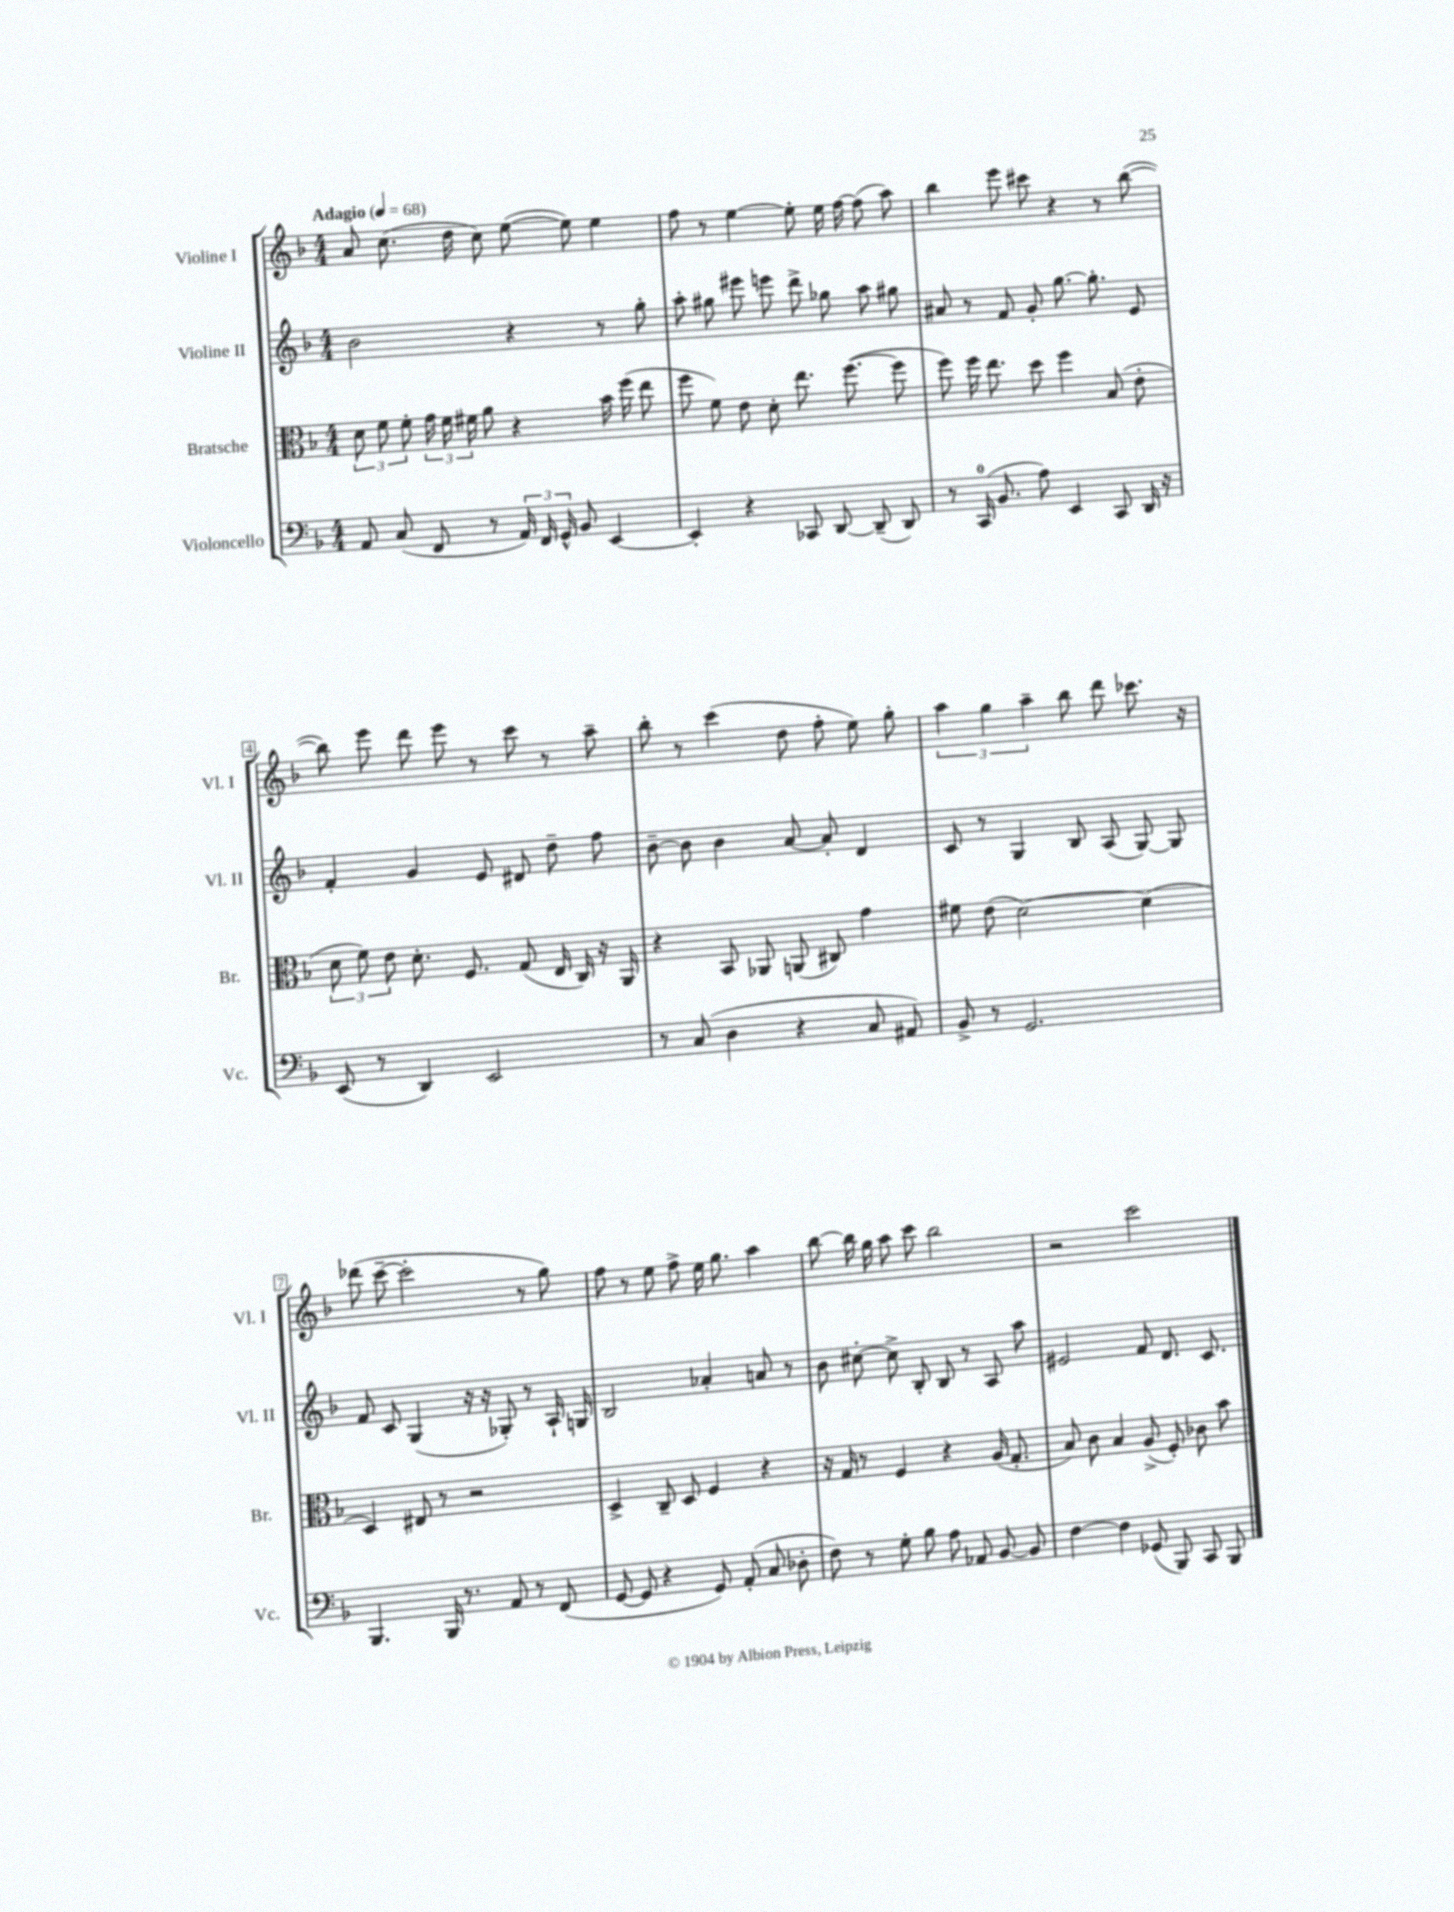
<<
\new StaffGroup <<
\new Staff = "s0" \with { instrumentName = "Violine I" shortInstrumentName = "Vl. I" } {
    \clef treble \key f \major \numericTimeSignature \time 4/4 \tempo "Adagio" 4 = 68
    \autoBeamOff a'8 c''8.( d''16 c''8) e''8~( e''8) e''4 |
    f''8 r8 e''4~ e''8-. e''16 f''16~ f''8( a''8) |
    bes''4 e'''8 cis'''8 r4 r8 bes''8~( |
    bes''8) e'''8 d'''8 e'''8 r8 c'''8 r8 a''8-- |
    bes''8-. r8 c'''4( d''8 f''8-. e''8) g''8-. |
    \tuplet 3/2 { a''4 g''4 a''4-- } bes''8 d'''8 ces'''8. r16 |
    des'''8( c'''8~-- c'''2-. r8 g''8) |
    f''8 r8 e''8 f''8-> e''16 g''8. a''4 |
    bes''8~ bes''16 g''16 a''8 c'''8 bes''2 |
    r2 c'''2 \bar "|." |
}
\new Staff = "s1" \with { instrumentName = "Violine II" shortInstrumentName = "Vl. II" } {
    \clef treble \key f \major \numericTimeSignature \time 4/4
    \autoBeamOff bes'2 r4 r8 g''8-. |
    a''8-. gis''8 eis'''8 e'''8 d'''8-> ges''8 a''8 gis''8 |
    ais'8 r8 f'8 g'8-. g''8.~ g''8.-. e'8 |
    f'4-. g'4 e'8 dis'8 d''8-- f''8 |
    bes'8~-- bes'8 bes'4 a'8~ a'8-. d'4 |
    c'8 r8 g4 bes8 a8( g8~) g8 |
    f'8 c'8 g4( r16 r16 ges8-.) r8 a16-! g16 |
    bes2 aes'4-. a'8 r8 |
    bes'8 cis''8~-. cis''8-> bes8-. bes8 r8 a8 a''8 |
    eis'2 f'8 d'8. c'8. \bar "|." |
}
\new Staff = "s2" \with { instrumentName = "Bratsche" shortInstrumentName = "Br." } {
    \clef alto \key f \major \numericTimeSignature \time 4/4
    \autoBeamOff \tuplet 3/2 { d'8 f'8 f'8-. } \tuplet 3/2 { g'16 f'16 fis'16 } a'8 r4 bes'16 f''16( e''8 |
    f''8 f'8) e'8 d'8-. e''8. f''8.~( f''8 |
    f''8) f''16 e''8. d''8 f''4 bes8( e'8-. |
    \tuplet 3/2 { d'8 f'8) e'8 } d'8.-. f8. g8( e16 c16) r16 a,16 |
    r4 bes,8 aes,8 a,8( cis8) g'4 |
    fis'8 e'8( d'2~) d'4( |
    d4) eis8 r8 r2 |
    d4-> c8-- d8 f4 r4 |
    r16 g16 r8 f4 r4 a16( g8.-. |
    bes8) c'8 bes4 a8->( f8-.) ces'8 bes'8 \bar "|." |
}
\new Staff = "s3" \with { instrumentName = "Violoncello" shortInstrumentName = "Vc." } {
    \clef bass \key f \major \numericTimeSignature \time 4/4
    \autoBeamOff a,8 c8( f,8 r8 \tuplet 3/2 { a,16) f,16 g,16-^ } bes,8 e,4~ |
    e,4-. r4 ces,8 d,8~ d,8--( d,8) |
    r8 c,16-0( bes,8. a8) e,4 c,8 d,16 r16 |
    e,8( r8 d,4) e,2 |
    r8 c8( d4 r4 c8 ais,8) |
    bes,8-> r8 g,2. |
    bes,,4. bes,,16 r8. a,8 r8 f,8( |
    g,8~ g,8 r4 g,8) a,8-.( c8 des8-. |
    f8) r8 g8-. bes8 a8 aes,8 bes,8~ bes,8 |
    f4~ f4 ges,8( bes,,8) c,8 bes,,8 \bar "|." |
}
>>
>>
\layout { \context { \Score \override BarNumber.stencil = #(make-stencil-boxer 0.1 0.3 ly:text-interface::print) } }
